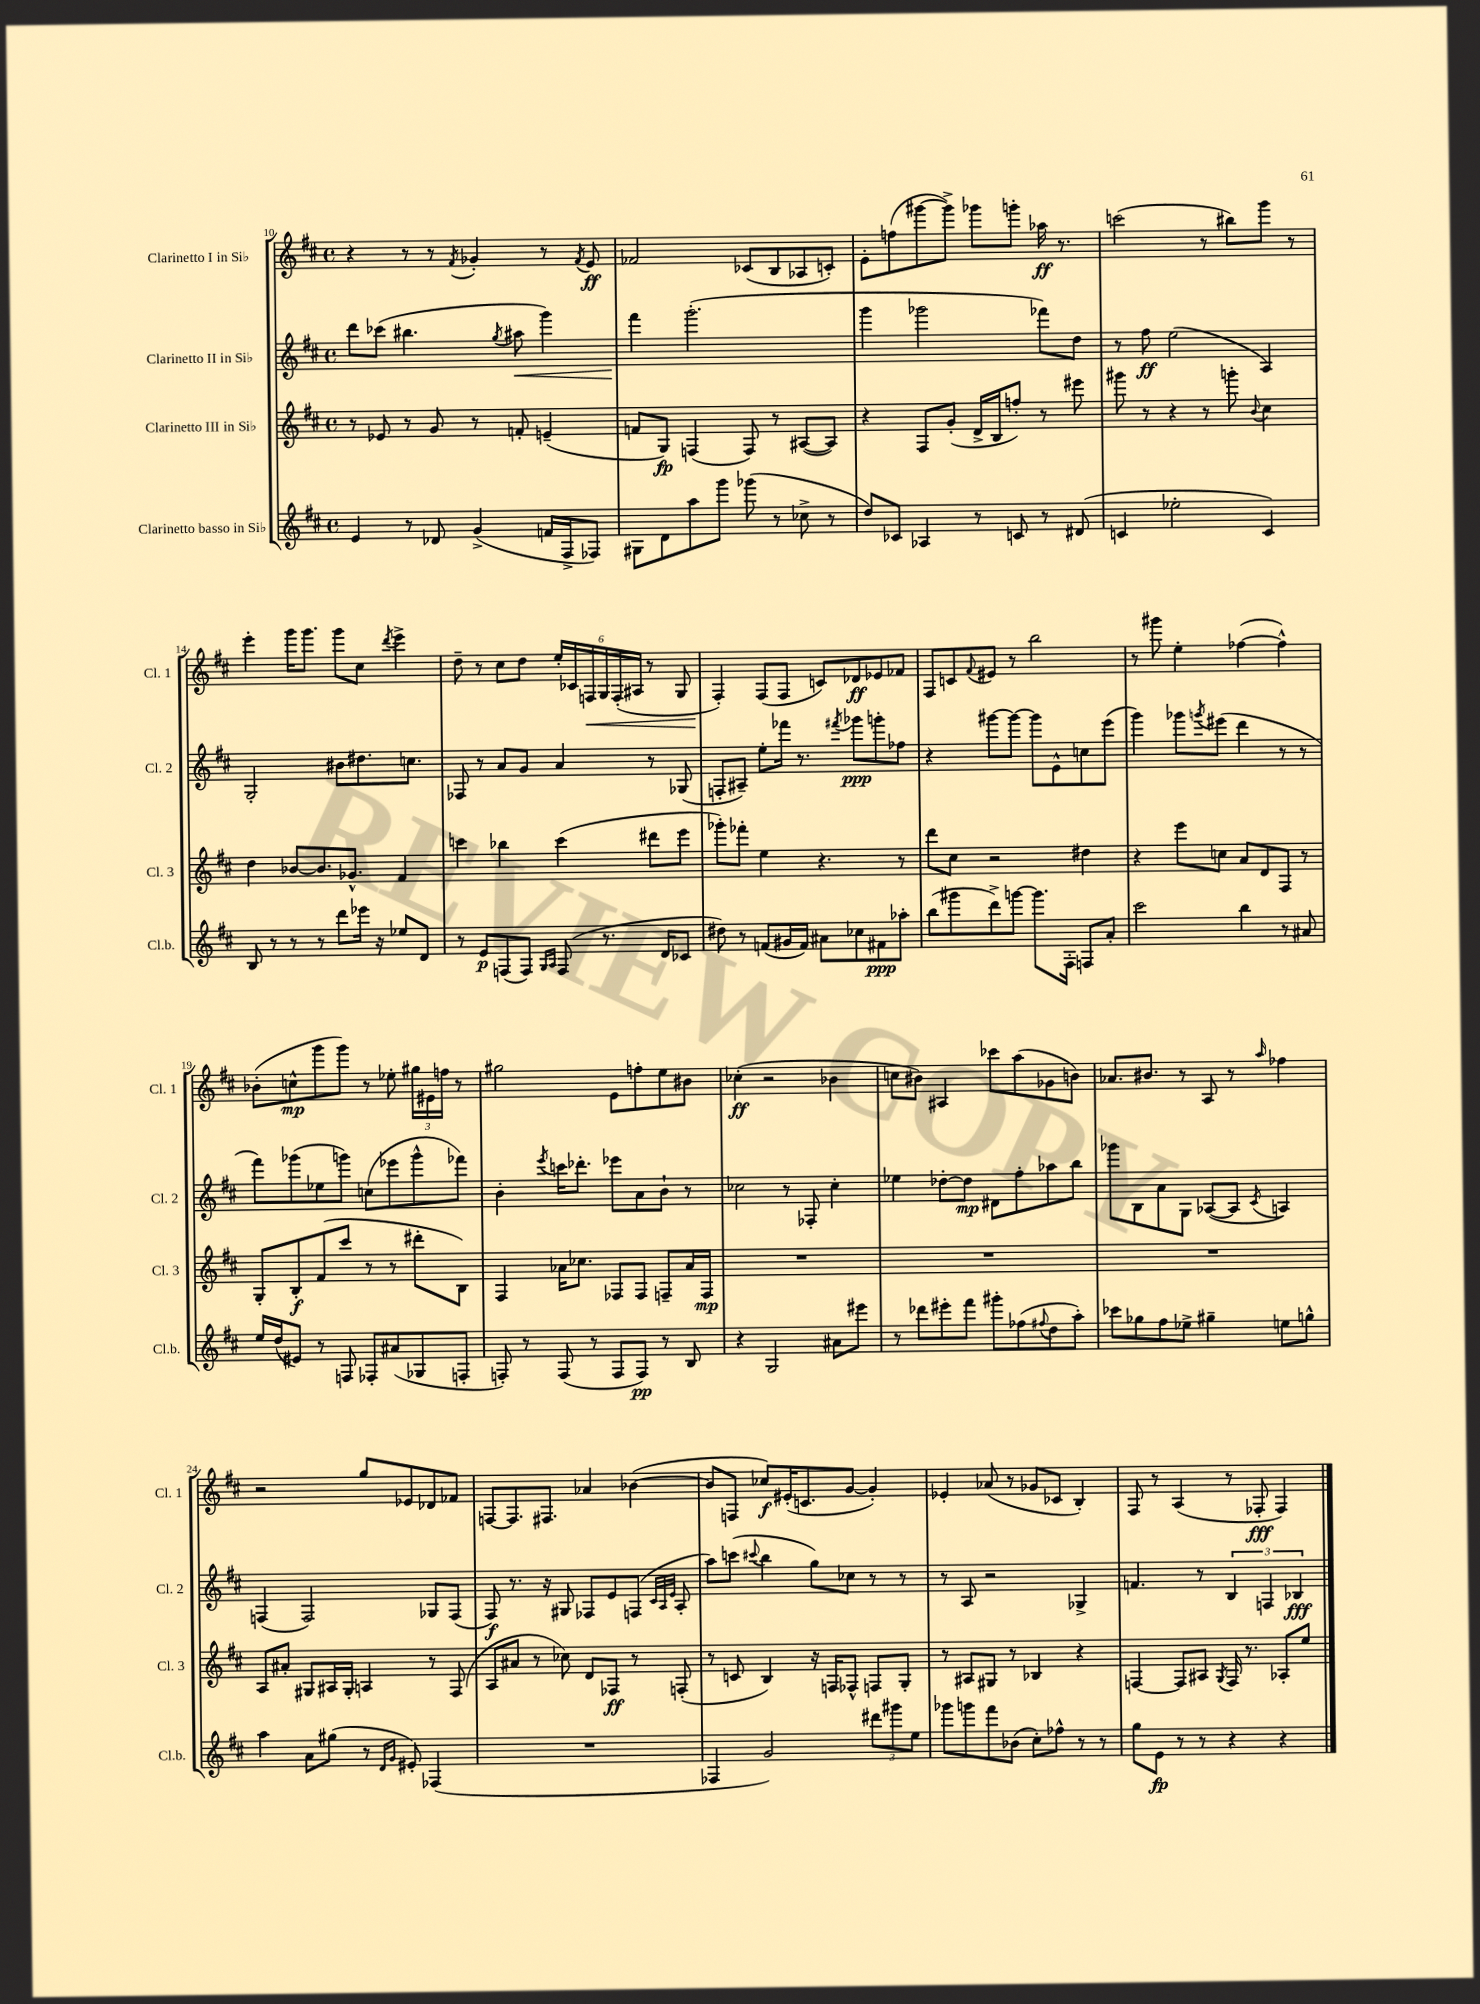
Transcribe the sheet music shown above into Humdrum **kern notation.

**kern	**dynam	**kern	**dynam	**kern	**dynam	**kern	**dynam
*part4	*part4	*part3	*part3	*part2	*part2	*part1	*part1
*staff4	*staff4	*staff3	*staff3	*staff2	*staff2	*staff1	*staff1
*I"Clarinetto basso in Si♭	*	*I"Clarinetto III in Si♭	*	*I"Clarinetto II in Si♭	*	*I"Clarinetto I in Si♭	*
*I'Cl.b.	*	*I'Cl. 3	*	*I'Cl. 2	*	*I'Cl. 1	*
*clefG2	*	*clefG2	*	*clefG2	*	*clefG2	*
*k[f#c#]	*	*k[f#c#]	*	*k[f#c#]	*	*k[f#c#]	*
*M4/4	*	*M4/4	*	*M4/4	*	*M4/4	*
*met(c)	*	*met(c)	*	*met(c)	*	*met(c)	*
=10	=10	=10	=10	=10	=10	=10	=10
4e/	.	8r	.	8ddd\L	.	4r	.
.	.	8e-X/	.	(8ccc-X\J	.	.	.
8r	.	8r	.	4.bb#X\	.	8r	.
8d-X/	.	8g/	.	.	.	8r	.
.	.	.	.	.	.	8qf#/	.
(4g^/	.	8r	.	.	.	4g-X'/	.
.	.	.	.	8qgg/	.	.	.
!	!	!	!	!	!LO:HP:b	!	!
.	.	8fn'/	.	8aa#X\	<	.	.
16fn/LL	.	(4en~/	.	4ggg\)	.	8r	.
16F#^/J	.	.	.	.	.	.	.
.	.	.	.	.	.	8qf#/	.
8F-X/J)	.	.	.	.	.	8e/	ff
=11	=11	=11	=11	=11	=11	=11	=11
8G#X\L	.	8fn/L	.	4fff#\	.	2f-X/	.
8d\	.	8G/J)	fp	.	.	.	.
8aa\	.	(4Fn/	.	(2.ggg'\	[	.	.
8ggg\J	.	.	.	.	.	.	.
(8ggg-X\	.	8F/)	.	.	.	(8c-X/L	.
8r	.	8r	.	.	.	8B/	.
8cc-X^\	.	([8A#X/L	.	.	.	8A-X/	.
8r	.	8A#/J])	.	.	.	8cn'/J)	.
=12	=12	=12	=12	=12	=12	=12	=12
8dd/L)	.	4r	.	4ggg\	.	8e'\L	.
8c-X/J	.	.	.	.	.	(8ffn\	.
4A-X/	.	8F#/L	.	2ggg-X\	.	[8ggg#X\	.
.	.	(8g'/J	.	.	.	8ggg#^\J])	.
8r	.	16d^/LL	.	.	.	8ggg-X\L	.
.	.	16B/J	.	.	.	.	.
8cn/	.	8ffn'/J)	.	.	.	8gggn'\J	.
8r	.	8r	.	8fff-X\L)	.	16aa-X\	ff
.	.	.	.	.	.	8.r	.
(8d#X/	.	8eee#X\	.	8dd\J	.	.	.
=13	=13	=13	=13	=13	=13	=13	=13
4cn/	.	8ggg#X\	.	8r	.	(2cccn\	.
.	.	8r	.	8ff#\	ff	.	.
2ee-X'\	.	4r	.	(2ee\	.	.	.
.	.	8r	.	.	.	8r	.
.	.	8gggn'\	.	.	.	8bb#X\L)	.
.	.	8qqb/	.	.	.	.	.
4c/)	.	4cc#\	.	4A/)	.	8ggg\J	.
.	.	.	.	.	.	8r	.
!!LO:LB:g=z
=14	=14	=14	=14	=14	=14	=14	=14
8B/	.	4dd\	.	2G'/	.	4eee'\	.
8r	.	.	.	.	.	.	.
8r	.	[8b-X/L	.	.	.	16ggg\KL	.
.	.	.	.	.	.	8.ggg\J	.
8r	.	8.b-/]	.	.	.	.	.
8ddd\L	.	.	.	8b#X\L	.	8ggg\L	.
.	.	8.g-X^^/J	.	.	.	.	.
16eee-X\Jk	.	.	.	8.dd#X\	.	8cc#\J	.
16r	.	.	.	.	.	.	.
.	.	.	.	.	.	8qddd/	.
8ee-X/L	.	4f#/	.	.	.	4eee^\	.
.	.	.	.	8.ccn\J	.	.	.
8d/J	.	.	.	.	.	.	.
=15	=15	=15	=15	=15	=15	=15	=15
8r	.	4cccn\	.	8F-X/	.	8dd~\	.
8e/L	p	.	.	8r	.	8r	.
(8Fn/	.	4bb-X\	.	8a/L	.	8cc#\L	.
8F/J)	.	.	.	8g/J	.	8dd\J	.
16qqG/LL	.	.	.	.	.	.	.
16qqA/JJ	.	.	.	.	.	.	.
(8F/	.	(4ccc\	.	4a/	.	24ee'/LL	.
.	.	.	.	.	.	24c-X/	.
!	!	!	!	!	!	!	!LO:HP:b
.	.	.	.	.	.	24Fn/	<
8.r	.	.	.	.	.	24G/	.
.	.	.	.	.	.	(24F'/	.
.	.	.	.	.	.	24A#X/JJ	.
.	.	8ddd#X\L	.	8r	.	8r	.
16d/KL	.	.	.	.	.	.	.
8c-X/J	.	8eee\J	.	(8G-X/	.	8G/	.
=16	=16	=16	=16	=16	=16	=16	=16
8dd#X\)	.	8ggg-X'\L)	.	8Fn'/L	.	4F#'/)	.
8r	.	8fff-X'\J	.	8A#X~/J)	.	.	.
(8fn/L	.	4ee\	.	8ee'\L	.	(8F#/L	[
16g#X/L	.	.	.	16fff-X\Jk	.	8F#/J	.
16f/JJ)	.	.	.	8.r	.	.	.
8a#X\L	.	4.r	.	.	.	8cn/L)	.
.	.	.	.	8qfff#X/	.	.	.
8cc-X\	.	.	.	8ggg-X\L	ppp	8d-X/	ff
8f#X\	ppp	.	.	8gggn'\	.	8e-X/	.
8aa-X'\J	.	8r	.	8ff-X\J	.	8f-X/J	.
=17	=17	=17	=17	=17	=17	=17	=17
(8bb\L	.	8ddd\L	.	4r	.	8F#/L	.
8ggg#X\	.	8cc#\J	.	.	.	8cn/	.
.	.	.	.	.	.	8qqf#/	.
8ddd^\)	.	2r	.	[8ggg#X\L	.	8e#X/J	.
[8gggn\J	.	.	.	8ggg#\J_	.	8r	.
8.ggg\L]	.	.	.	8ggg#\L]	.	2bb\	.
.	.	.	.	8e^^\	.	.	.
16F#'\Jk	.	.	.	.	.	.	.
8Fn/L	.	4dd#X\	.	8ccn\	.	.	.
8a'/J	.	.	.	(8eee\J	.	.	.
=18	=18	=18	=18	=18	=18	=18	=18
2ccc#\	.	4r	.	4ggg\)	.	8r	.
.	.	.	.	.	.	8ggg#X\	.
.	.	8eee\L	.	8ggg-X\L	.	4ee'\	.
.	.	.	.	8qgggn/	.	.	.
.	.	8ccn\J	.	(8eee#X\J	.	.	.
4bb\	.	8a/L	.	4ddd\	.	([4ff-X\	.
.	.	8d/	.	.	.	.	.
8r	.	8F#/J	.	8r	.	4ff-^^\])	.
8a#X/	.	8r	.	8r	.	.	.
!!LO:LB:g=z
=19	=19	=19	=19	=19	=19	=19	=19
16ee/LL	.	8G'/L	.	8fff#\L)	.	(8b-X'\L	.
(16dd/J	.	.	.	.	.	.	.
8e#X/J)	.	8B'/	f	(8ggg-X\	.	8ccn^^\	mp
8r	.	(8f#/	.	8ee-X\	.	8ggg\	.
8Fn/	.	8ccc#/J	.	8gggn\J)	.	8ggg\J)	.
8F-X'/L	.	8r	.	(8ccn\L	.	8r	.
(8a#X/	.	8r	.	8eee-X\	.	8ee-X'\	.
8G-X/	.	8ddd#X'\L	.	8ggg^^\	.	24gg#X\LL	.
.	.	.	.	.	.	24e#X\	.
.	.	.	.	.	.	24ffn\JJ	.
8Fn'/J	.	8B\J)	.	8fff-X\J)	.	8r	.
=20	=20	=20	=20	=20	=20	=20	=20
8Fn'/)	.	4F#/	.	4b'\	.	2gg#X\	.
8r	.	.	.	.	.	.	.
.	.	.	.	8qeee/	.	.	.
(8F/	.	16a-X\KL	.	16cccn\KL	.	.	.
.	.	8.cc-X\J	.	8.ddd-X'\J	.	.	.
8r	.	.	.	.	.	.	.
8F/L	.	8F-X/L	.	8eee-X\L	.	8e\L	.
8F/J)	pp	8F-/J	.	8a\	.	8ffn'\	.
8r	.	8Fn~/L	.	8b`\J	.	8ee\	.
8B/	.	16a-/L	.	8r	.	8b#X\J	.
.	.	16F/JJ	mp	.	.	.	.
=21	=21	=21	=21	=21	=21	=21	=21
4r	.	1r	.	2cc-X\	.	(4cc-X'\	ff
2G/	.	.	.	.	.	2r	.
.	.	.	.	8r	.	.	.
.	.	.	.	8F-X'/	.	.	.
8a#X\L	.	.	.	4cc-'\	.	4b-X\	.
8eee#X\J	.	.	.	.	.	.	.
=22	=22	=22	=22	=22	=22	=22	=22
8r	.	1r	.	4ee-X\	.	8ccn\L	.
8ddd-X\L	.	.	.	.	.	8b#X\J)	.
8eee#X'\	.	.	.	[8dd-X'\L	.	4A#X/	.
8fff#\J	.	.	.	8dd-\J]	mp	.	.
8ggg#X'\L	.	.	.	8d#X\L	.	8ccc-X\L	.
(8ff-X\	.	.	.	8ff#'\	.	(8aa\	.
8qqff#X/	.	.	.	.	.	.	.
8dd\	.	.	.	8aa-X\	.	8g-X\	.
8aa'\J)	.	.	.	8bb\J	.	8bn\J)	.
=23	=23	=23	=23	=23	=23	=23	=23
8ccc-X\L	.	1r	.	8ggg-X\L	.	8.a-X/L	.
8gg-X\	.	.	.	8B\	.	.	.
.	.	.	.	.	.	8.b#X/J	.
8ff#\	.	.	.	8a\	.	.	.
8ee-X^\J	.	.	.	8G\J	.	8r	.
4gg#X~\	.	.	.	([8A-X/L	.	8A/	.
.	.	.	.	8A-/J]	.	8r	.
.	.	.	.	8qc#/	.	16qqaa/	.
8een\L	.	.	.	4An/)	.	4ff-X\	.
8ggn^^\J	.	.	.	.	.	.	.
!!LO:LB:g=z
=24	=24	=24	=24	=24	=24	=24	=24
4aa\	.	8A/L	.	(4Fn/	.	2r	.
.	.	8a#X'/J	.	.	.	.	.
8a\L	.	8G#X/L	.	2F/)	.	.	.
(8gg#X\J	.	16A#X/L	.	.	.	.	.
.	.	16G#'/JJ	.	.	.	.	.
8r	.	4An/	.	.	.	8gg/L	.
16qqd/LL	.	.	.	.	.	.	.
16qqg/JJ	.	.	.	.	.	.	.
8e#X'/)	.	.	.	.	.	8e-X/	.
(4F-X/	.	8r	.	8G-X/L	.	8d-X/	.
.	.	(8F#/	.	(8F/J	.	8f-X/J	.
=25	=25	=25	=25	=25	=25	=25	=25
1r	.	8A/L	.	8F#/)	f	[8Fn/L	.
.	.	8a#X/J	.	8.r	.	8.F/]	.
.	.	8r	.	.	.	.	.
.	.	.	.	16r	.	8.F#X/J	.
.	.	8cc-X\)	.	8G#X/	.	.	.
.	.	8d/L	.	8F-X/L	.	4a-X/	.
.	.	8F-X/J	ff	8e/	.	.	.
.	.	8r	.	(8Fn/J	.	([4b-X\	.
.	.	.	.	32qqc#/LLL	.	.	.
.	.	.	.	32qqA/	.	.	.
.	.	.	.	32qqe/JJJ	.	.	.
.	.	(8Fn'/	.	8A'/	.	.	.
=26	=26	=26	=26	=26	=26	=26	=26
4F-X/	.	8r	.	8aa\L)	.	8b-/L]	.
.	.	8cn/	.	(8cccn\J	.	8Fn/J	.
.	.	.	.	8qqccc#X/	.	.	.
2g/)	.	4B/)	.	4bb\	.	8cc-X/L)	f
.	.	.	.	.	.	(16e#X'/K	.
.	.	.	.	.	.	8.cn/	.
.	.	16r	.	8gg\L)	.	.	.
.	.	16Fn/KL	.	.	.	.	.
.	.	8F-X^^/J	.	8cc-X\J	.	[8g/J	.
12ddd#X\L	.	8Fn/L	.	8r	.	4g'/])	.
12ggg#X\	.	.	.	.	.	.	.
.	.	8G'/J	.	8r	.	.	.
12ee\J	.	.	.	.	.	.	.
=27	=27	=27	=27	=27	=27	=27	=27
8ggg-X\L	.	8r	.	8r	.	4e-X'/	.
8gggn\	.	8A#X/L	.	8A/	.	.	.
8fff#\	.	8G#X/J	.	2r	.	(8a-X/	.
(8b-X\J	.	8r	.	.	.	8r	.
8cc#'\L)	.	4B-X/	.	.	.	8g-X/L	.
8ff-X^^\J	.	.	.	.	.	8c-X/J	.
8r	.	4r	.	4G-X^/	.	4B'/)	.
8r	.	.	.	.	.	.	.
=28	=28	=28	=28	=28	=28	=28	=28
8gg\L	.	[4Fn/	.	4.fn/	.	8F#/	.
8e\J	fp	.	.	.	.	8r	.
8r	.	8F/L]	.	.	.	(4A/	.
8r	.	8A#X/J	.	8r	.	.	.
.	.	8qG/	.	.	.	.	.
4r	.	16F/	.	6B/	.	8r	.
.	.	8.r	.	.	.	.	.
.	.	.	.	.	.	8F-X'/	fff
.	.	.	.	6Fn/	.	.	.
4r	.	8A-X'/L	.	.	.	4F-/)	.
.	.	.	.	6B-X/	fff	.	.
.	.	8ee/J	.	.	.	.	.
==	==	==	==	==	==	==	==
*-	*-	*-	*-	*-	*-	*-	*-
